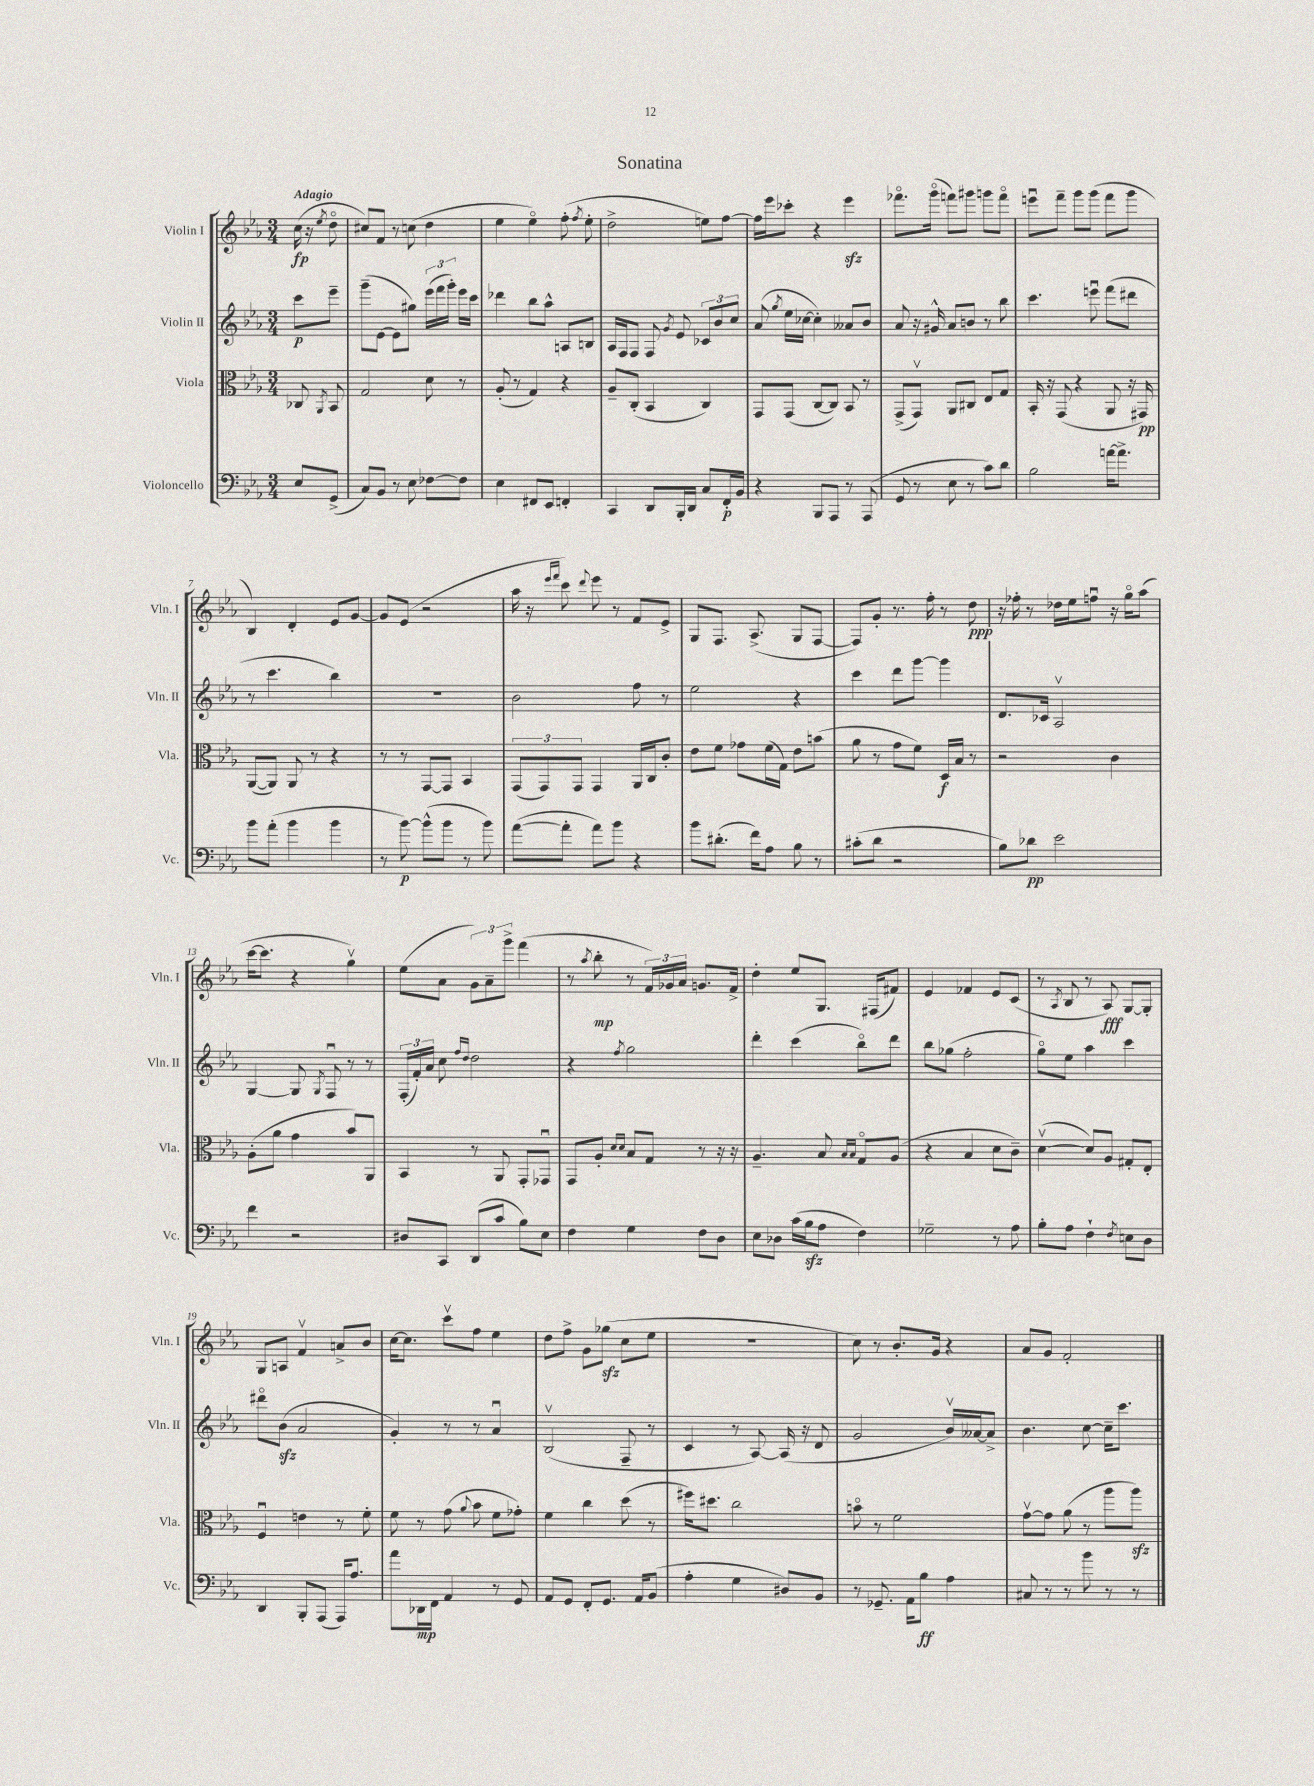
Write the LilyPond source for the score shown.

\header { title = "Sonatina" }
<<
\new StaffGroup <<
\new Staff = "s0" \with { instrumentName = "Violin I" shortInstrumentName = "Vln. I" } {
    \clef treble \key ees \major \numericTimeSignature \time 3/4 \partial 4 \tempo "Adagio"
    \autoBeamOff c''16\fp( r16 \acciaccatura { ees''8 } d''8\flageolet |
    cis''8[) f'8] r8 c''8( d''4 |
    ees''4 ees''4\flageolet) f''8-.( \acciaccatura { f''8 } ees''8-. |
    d''2-> e''8[) f''8]~ |
    f''16[ ees'''16 ces'''8]-. r4 ees'''4\sfz |
    fes'''8.[\flageolet g'''16]\flageolet( f'''8[) gis'''8] g'''8[ f'''8]\flageolet |
    e'''8[\downbow f'''8]-- g'''8[ g'''8]( f'''8[ g'''8] |
    bes4) d'4-. ees'8[ g'8]~ |
    g'8[ ees'8]( r2 |
    aes''16 r16 \grace { ees'''16[ f'''16] } c'''8) \appoggiatura { d'''8 } ees'''8 r8 f'8[ ees'8]-> |
    g8[ f8.] aes8.->( g8[ f8]~ |
    f8[) g'8]-. r8. f''16-. r8 d''8\ppp |
    r16 fes''16-. r8 des''16[ ees''16 f''8]\downbow r16 g''16[\flageolet aes''8]( |
    c'''16[~ c'''8.] r4 g''4\upbow) |
    ees''8[( aes'8] \tuplet 3/2 { g'8[) aes'8-- g'''8]-> } f'''4( |
    r8 \acciaccatura { aes''8 } bes''8-.\mp r8 \tuplet 3/2 { f'16[) ges'16 aes'16] } g'8.[ f'16]-> |
    d''4-. ees''8[ g8.] fis16[( fis'8]) |
    ees'4 fes'4 ees'8[ c'8]( |
    r8 \acciaccatura { aes8 } bes8 r8 aes8\fff) g8[~ g8]-. |
    g8[ a8] f'4\upbow a'8[-> bes'8] |
    c''16[~ c''8.] c'''8[\upbow f''8] ees''4 |
    d''8[ f''8]-> g'8[ ges''8]\sfz( c''8[ ees''8] |
    R2. |
    c''8) r8 bes'8.[-. g'16] r4 |
    aes'8[ g'8] f'2-. \bar "|." |
}
\new Staff = "s1" \with { instrumentName = "Violin II" shortInstrumentName = "Vln. II" } {
    \clef treble \key ees \major \numericTimeSignature \time 3/4 \partial 4
    \autoBeamOff c'''8[\p ees'''8]-- |
    g'''8[--( ees'8]~ ees'8[ gis''8]) \tuplet 3/2 { ees'''16[( f'''16 g'''16]-.) } ees'''16[ c'''16] |
    des'''4 bes''8[ aes''8]-^ a8[ b8] |
    aes16[ f16 f8] f8 \acciaccatura { g'8 } ees'8 \tuplet 3/2 { ces'8[ bes'8 c''8] } |
    aes'8( \acciaccatura { g''8 } ees''16[ ces''16]~ ces''4-.) aeses'8[ bes'8] |
    aes'8 r16 gis'16-^ aes'8[ b'8] r8 bes''8 |
    c'''4. e'''8\downbow f'''8[( dis'''8] |
    r8 c'''4. bes''4) |
    R2. |
    bes'2 f''8 r8 |
    ees''2 r4 |
    c'''4 d'''8[ g'''8]~ g'''4 |
    d'8.[ ces'16] aes2\upbow |
    g4~ g8 \acciaccatura { g8 } f8\downbow r8 r8 |
    \tuplet 3/2 { f16[-.( f'16-.) aes'16] } c''8 \grace { f''16[ d''16] } d''2 |
    r4 \acciaccatura { f''8 } g''2 |
    d'''4-. c'''4( bes''8[\flageolet) d'''8] |
    bes''8[ ges''8]( f''2-. |
    g''8[\flageolet) ees''8] aes''4 c'''4 |
    dis'''8[\flageolet bes'8]\sfz( aes'2 |
    g'4-.) r8 r8 aes'4\downbow |
    bes2\upbow( f8-- r8 |
    c'4 r8 aes8~) aes16( r16 d'8 |
    g'2 bes'16[\upbow) aeses'16~ aeses'8]-> |
    bes'4. c''8~ c''16[-- c'''8.] \bar "|." |
}
\new Staff = "s2" \with { instrumentName = "Viola" shortInstrumentName = "Vla." } {
    \clef alto \key ees \major \numericTimeSignature \time 3/4 \partial 4
    \autoBeamOff ces8 \acciaccatura { aes,8 } bes,8 |
    g2 d'8 r8 |
    aes8-.( r8 g4) r4 |
    aes8[-- c8]-.( bes,4 c4) |
    g,8[ g,8]( c8[~ c8]) bes,8 r8 |
    g,8[->( g,8]\upbow) aes,8[ cis8] ees8[ g8] |
    bes,16-. r16 g,8( r4 aes,8 r16 gis,16\pp) |
    aes,8[~( aes,8]) aes,8 r8 r4 |
    r8 r8 g,8[~ g,8] bes,4 |
    \tuplet 3/2 { g,8[( g,8) g,8] } g,4 aes,16[ c16 c'8]-. |
    ees'8[ f'8] ges'8[ f'16( g16]) ees'8[ b'8]( |
    aes'8 r8 g'8[ f'8]) d16[\f bes16] r8 |
    r2 c'4 |
    aes8[-.( aes'8] g'4 bes'8[) aes,8] |
    bes,4 r8 aes,8 g,8[-. ges,8]\downbow |
    g,8[ aes8]-. \grace { d'16[ d'16] } bes8[ g8] r8 r16 r16 |
    aes4.-- bes8 \grace { bes16[ bes16] } g8[\flageolet aes8]( |
    r4 bes4 d'8[ c'8]--) |
    d'4~\upbow( d'8[) aes8] gis8[-. ees8]-. |
    f4\downbow e'4 r8 f'8-. |
    f'8 r8 g'8( \appoggiatura { aes'8 } bes'8 f'8[ ges'8]-.) |
    f'4 c''4 d''8( r8 |
    fis''16[) dis''8.] c''2 |
    b'8\flageolet r8 f'2 |
    g'8[~\upbow g'8] aes'8( r8 aes''8[ aes''8]\sfz) \bar "|." |
}
\new Staff = "s3" \with { instrumentName = "Violoncello" shortInstrumentName = "Vc." } {
    \clef bass \key ees \major \numericTimeSignature \time 3/4 \partial 4
    \autoBeamOff ees8[ g,8]->( |
    c8[) bes,8] r8 ees8 fes8[~ fes8] |
    ees4 fis,8[ ees,8] f,4-. |
    c,4 d,8[ bes,,16-. d,16] c8[ f,16-.\p bes,16] |
    r4 bes,,8[ aes,,8] r8 aes,,8( |
    g,8 r8 ees8 r8 c'8[) d'8] |
    bes2 a'16[~ a'8.]-> |
    bes'8[ aes'8]-.( bes'4 bes'4 |
    r8 bes'8~\p) bes'8[-^( bes'8] r8 bes'8) |
    aes'8[~( aes'8]-. aes'8[) bes'8] r4 |
    bes'8[ dis'8.]-.( f'16[) aes8] bes8 r8 |
    cis'8[-.( d'8] r2 |
    bes8[) des'8]\pp ees'2 |
    f'4 r2 |
    dis8[ c,8] d,8[( c'8] bes8[) ees8] |
    f4 g4 f8[ d8] |
    ees8[ des8] c'16[( bes16\sfz aes8] f4) |
    ges2-- r8 aes8 |
    bes8[-. aes8] f4-! \acciaccatura { f8 } e8[ d8] |
    d,4 bes,,8[-. aes,,8]( aes,,16[) aes8.] |
    aes'8[ des,16\mp f,16] aes,4 r8 g,8 |
    aes,8[ g,8] f,8[-. g,8.] aes,16[ bes,8]( |
    aes4-. g4 dis8[) bes,8] |
    r8 ges,8.-- aes,16[ bes8]\ff aes4 |
    cis8 r8 r8 bes'8 r8 r8 \bar "|." |
}
>>
>>
